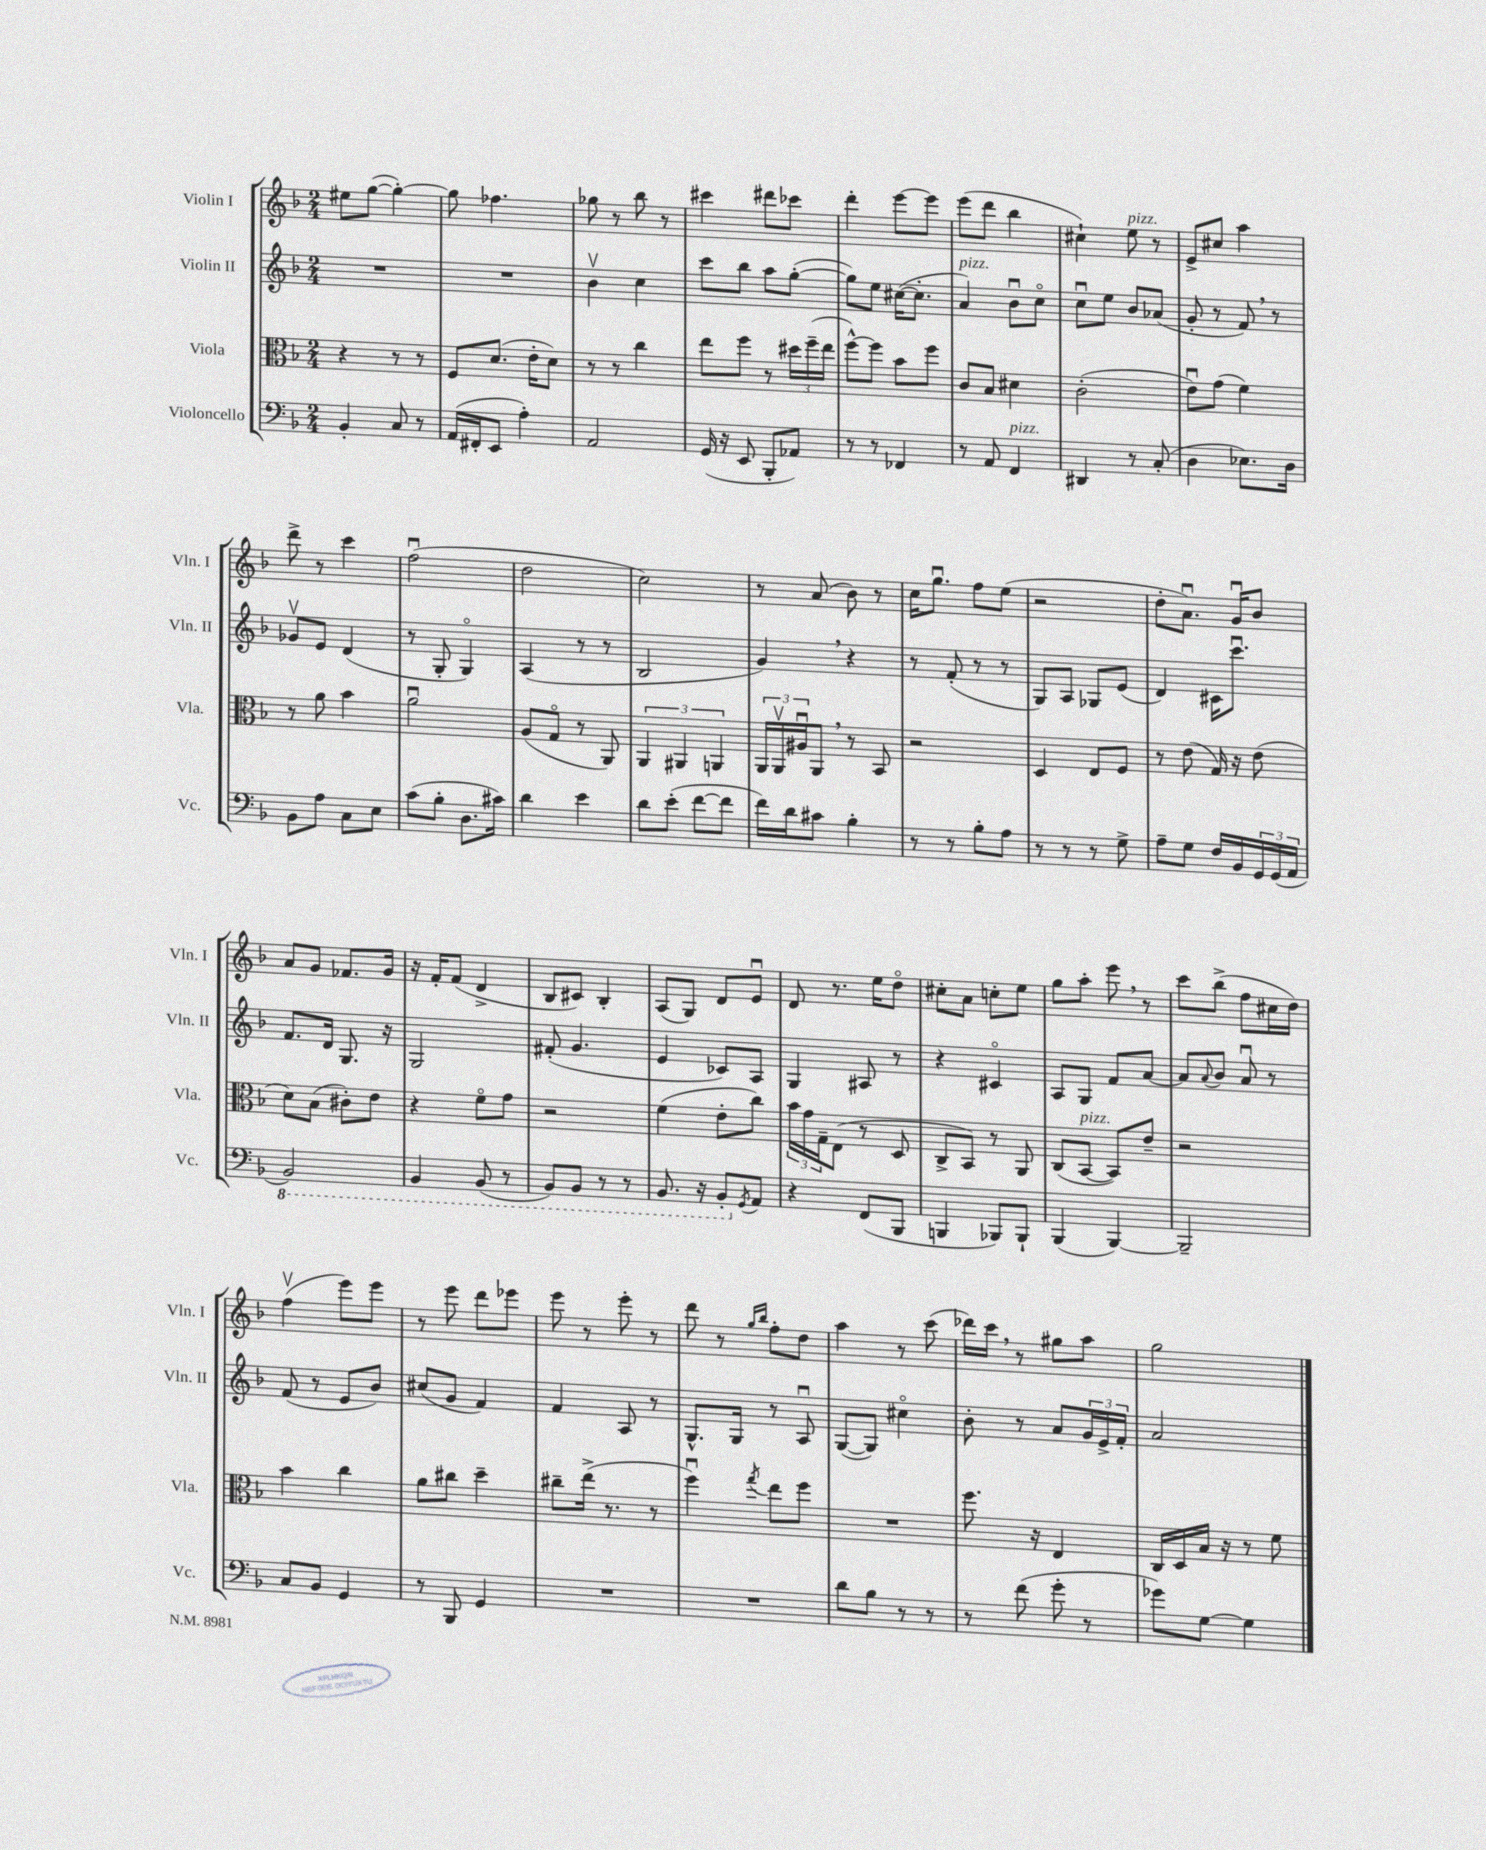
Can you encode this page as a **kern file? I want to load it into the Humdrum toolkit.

**kern	**kern	**kern	**kern
*staff4	*staff3	*staff2	*staff1
*clefF4	*clefC3	*clefG2	*clefG2
*k[b-]	*k[b-]	*k[b-]	*k[b-]
*M2/4	*M2/4	*M2/4	*M2/4
4BB-'	4r	2r	8ee#
.	.	.	([8gg
8C	8r	.	4gg'_)
8r	8r	.	.
=	=	=	=
(16AA	8F	2r	8gg]
16FF#'	.	.	.
8EE	(8.d	.	4.ff-
4A')	.	.	.
.	16e'	.	.
.	8d)	.	.
=	=	=	=
2AA	8r	4b-v	8gg-
.	8r	.	8r
.	4cc	4cc	8bb-
.	.	.	8r
=	=	=	=
(16GG	8ee	8ccc	4ccc#
16r	.	.	.
8EE	8ff	8bb-	.
8BBB-'	8r	8aa	8ddd#
8AA-)	24dd#	([8gg'	8ccc-
.	(24ff~	.	.
.	24ee	.	.
=	=	=	=
8r	[8ff^^)	8gg])	4ddd'
8r	8ff]	8ee	.
4FF-	8b-	([16cc#	[8eee
.	.	8.cc#']	.
.	8ff	.	8eee]
=	=	=	=
8r	8c	4a)	(8eee
8AA	8B-	.	8ddd
4FF	4d#	8b-u	4bb-
.	.	8cco	.
=	=	=	=
4DD#	(2c'	8ccu	4cc#`)
.	.	8ee	.
8r	.	8b-	8ee
(8C'	.	(8a-	8r
=	=	=	=
4D	8eu)	8g'	8e^
.	(8g	8r	8cc#
8.E-)	4f)	8f)	4aa
.	.	8r	.
16D	.	.	.
=	=	=	=
8BB-	8r	8g-v	8ddd^
8A	8a	8e	8r
8C	4b-	(4d	4ccc
8E	.	.	.
=	=	=	=
(8c	2au	8r	(2ffu
8B-'	.	8G'	.
8.D	.	4Go)	.
16c#)	.	.	.
=	=	=	=
4d	(8A	(4A	2dd
.	8Go	.	.
4e	8r	8r	.
.	8AA)	8r	.
=	=	=	=
8d	6AA	2B-	2cc)
(8e'	.	.	.
.	6AA#	.	.
[8f	.	.	.
.	6AA	.	.
8f]	.	.	.
=	=	=	=
16f)	24AA	4g)	8r
.	24AAv	.	.
16d	.	.	.
.	24A#u	.	.
8c#	8AA	.	(8a
4B-'	8r	4r	8b-)
.	8BB-	.	8r
=	=	=	=
8r	2r	8r	16cc
.	.	.	8.ggu
8r	.	(8f'	.
8B-'	.	8r	8ff
8A	.	8r	(8ee
=	=	=	=
8r	4D	8G)	2r
8r	.	8A	.
8r	8E	8G-	.
8G^	8F	(8e	.
=	=	=	=
8A~	8r	4d)	8dd'
8G	(8e	.	8.au)
16F	16G)	16c#	.
16BB-	16r	8.cccu	16gu
24GG	(8e	.	8b-
(24GG	.	.	.
24AA	.	.	.
=	=	=	=
2BBB-)	8d)	8.f	8a
.	(8B-	.	8g
.	.	16d	.
.	8c#')	8.G	8.f-
.	8e	.	.
.	.	16r	16g
=	=	=	=
4BBB-	4r	2G	16r
.	.	.	16f'
.	.	.	(8f
(8BBB-	8fo	.	4d^
8r	8g	.	.
=	=	=	=
8BBB-)	2r	(8f#'	8B-
8BBB-	.	4.g	8c#)
8r	.	.	4B-'
8r	.	.	.
=	=	=	=
8.BBB-	(4f	4e	(8A
.	.	.	8G)
16r	.	.	.
8BBB-'	8e'	8c-)	8d
8qGG	.	.	.
8AA	8cc)	8A	8eu
=	=	=	=
4r	24b-	4G	8d
.	24g	.	.
.	24G~	.	.
.	(8E	.	8.r
(8FF	8r	8A#	.
.	.	.	16ee
8BBB-	8D	8r	8ddo
=	=	=	=
4BBB	8C^	4r	8cc#'
.	8BB-)	.	8a
8BBB-)	8r	4c#o	8cc'
8BBB-`	8AA	.	8ee
=	=	=	=
(4BBB-	(8C	8A	8gg
.	[8BB-	8G	8aa'
[4BBB-)	8BB-])	8f	8eee
.	8e~	[8a	8r
=	=	=	=
2BBB-~]	2r	8a]	8ccc
.	.	8qqa	.
.	.	8b-	(8bb-^
.	.	8au	8ff
.	.	8r	16cc#
.	.	.	16dd)
=	=	=	=
8C	4b-	(8f	(4ffv
8BB-	.	8r	.
4GG	4cc	8e	8eee)
.	.	8b-)	8eee
=	=	=	=
8r	8a	(8cc#	8r
8BBB-	8cc#	8g	8eee
4GG	4dd~	4f)	8ddd
.	.	.	8eee-
=	=	=	=
2r	8cc#~	4f	8eee
.	(16ee^	.	8r
.	8.r	.	.
.	.	8A	8eee'
.	8r	8r	8r
=	=	=	=
2r	4ffu)	8.G^^	8ddd
.	.	.	8r
.	.	16G	.
.	.	.	16qqgg
.	8qgg	.	16qqbb-
.	8ee	8r	8ff'
.	8ff	8Au	8dd
=	=	=	=
8d	2r	([8G	4aa
8B-	.	8G])	.
8r	.	4cc#o	8r
8r	.	.	(8ccc
=	=	=	=
8r	8.ff	8b-'	16ddd-)
.	.	.	16ccc
(8f	.	8r	8r
.	16r	.	.
8g'	4E	8a	8gg#
8r	.	24g	8aa
.	.	24e^	.
.	.	24f'	.
=	=	=	=
8g-)	16C	2a	2gg
.	16D	.	.
[8G	16B-	.	.
.	16r	.	.
4G]	8r	.	.
.	8f	.	.
==	==	==	==
*-	*-	*-	*-
